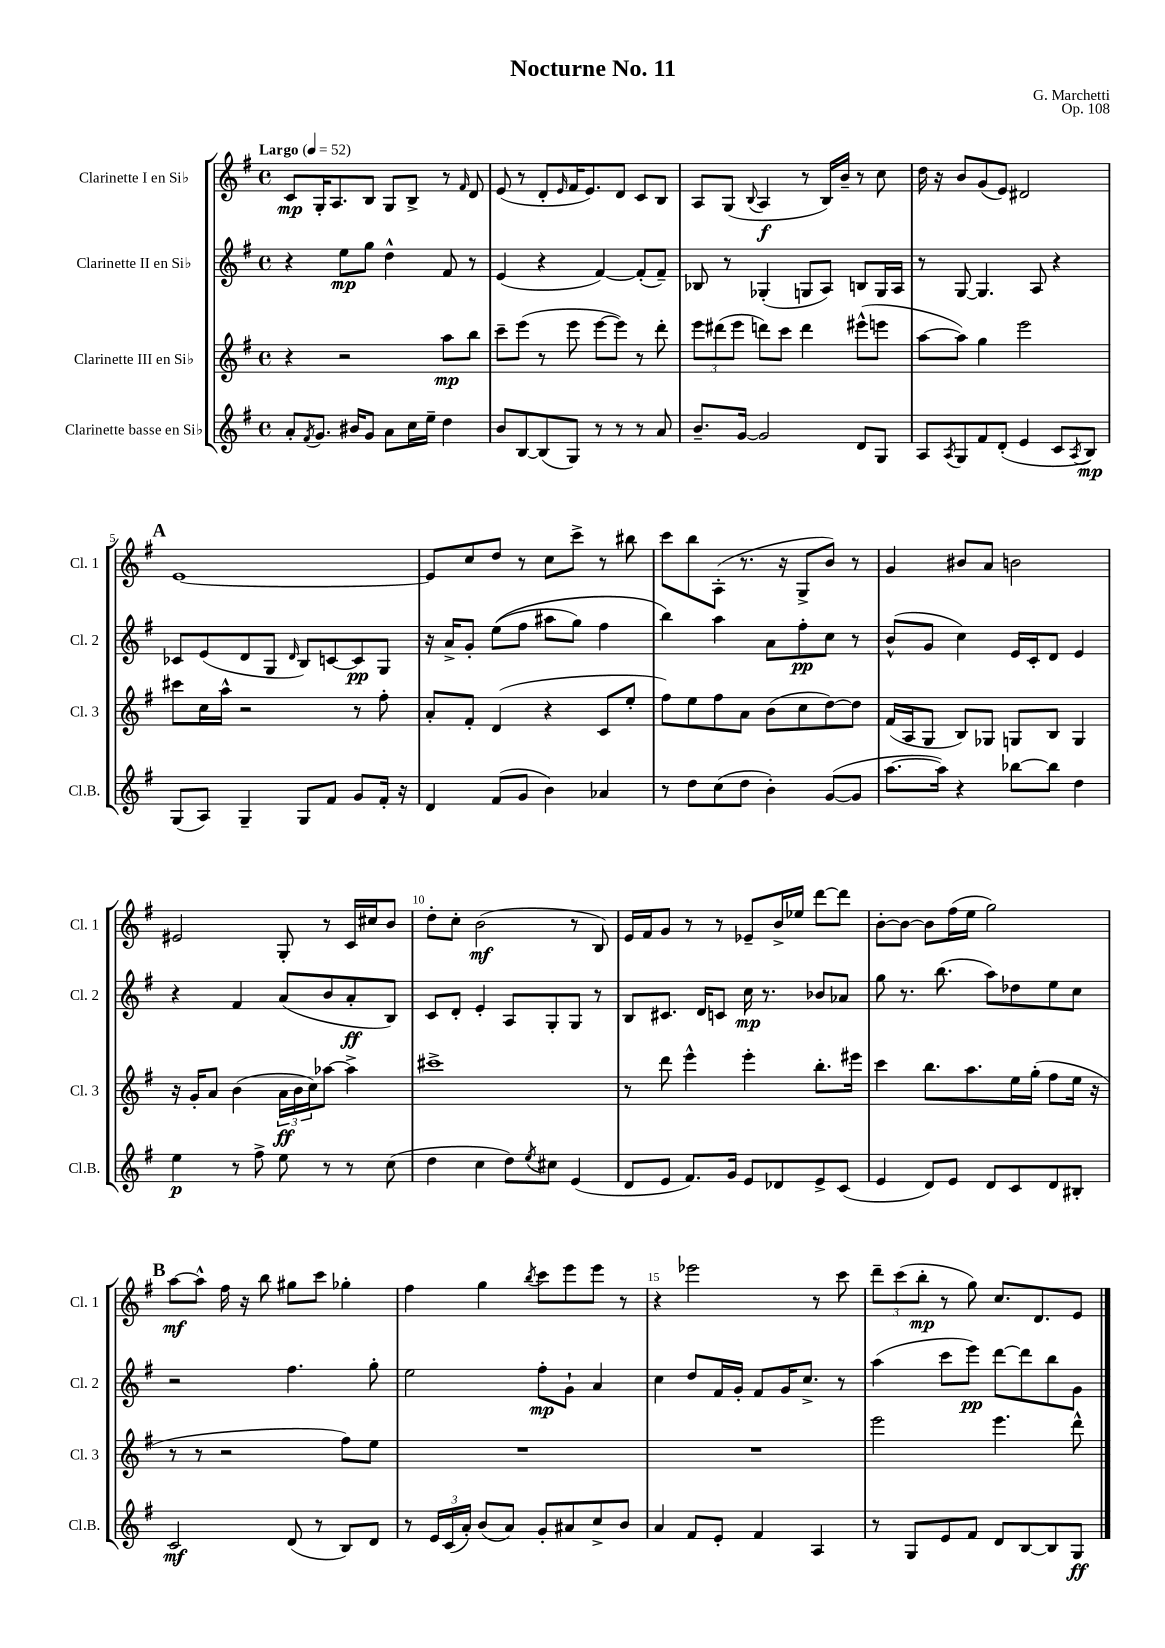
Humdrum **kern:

**kern	**kern	**kern	**kern
*staff4	*staff3	*staff2	*staff1
*clefG2	*clefG2	*clefG2	*clefG2
*k[f#]	*k[f#]	*k[f#]	*k[f#]
*M4/4	*M4/4	*M4/4	*M4/4
*met(c)	*met(c)	*met(c)	*met(c)
*MM52	*MM52	*MM52	*MM52
8a'/L	4r	4r	8c/L
8qf#/	.	.	.
8.g/J	.	.	16G'/K
.	.	.	8.A/
.	2r	8ee\L	.
16b#/LK	.	.	.
8g/J	.	8gg\J	8B/J
8a\L	.	4dd^^\	8G/L
16cc\L	.	.	8B^/J
16ee~\JJ	.	.	.
4dd\	8aa\L	8f#/	8r
.	.	.	16qqf#/
.	8bb\J	8r	8d/
=	=	=	=
8b/L	8ccc~\L	(4e/	(8e/
[8B/	(8eee\J	.	8r
(8B/]	8r	4r	8d'/L
.	.	.	16qqe/
8G/J)	8eee\	.	16f#/K
.	.	.	8.e/)
8r	[8eee\L	[4f#/)	.
8r	8eee\]J)	.	8d/J
8r	8r	(8f#'/]L	8c/L
8a/	8ddd'\	8f#~/J)	8B/J
=	=	=	=
8.b~/L	12eee\L	8B-/	8A/L
.	(12ddd#\	.	.
.	.	8r	(8G/J
.	12eee\J	.	.
[16g/Jk	.	.	.
.	.	.	8qqB/
2g/]	8ddd\L)	(4G-'/	4A/
.	8ccc\J	.	.
.	4ddd\	8G/L	8r
.	.	8A/J)	16B/LL)
.	.	.	16b~/JJ
8d/L	(8eee#^^\L	8B/L	8r
8G/J	8eee\J	16G/L	8cc\
.	.	16A/JJ	.
=	=	=	=
8A/L	[8aa\L	8r	16dd\
.	.	.	16r
8qA/	.	.	.
8G/	8aa\]J)	[8G/	8b/L
8f#/	4gg\	4.G/]	(8g/
(8d'/J	.	.	8e/J)
4e/	2eee\	.	2d#/
.	.	8A/	.
8c/L	.	4r	.
8qA/	.	.	.
8B/J)	.	.	.
=	=	=	=
(8G/L	8ccc#\L	8c-/L	[1e
8A/J)	16cc\L	(8e/	.
.	16aa^^\JJ	.	.
4G~/	2r	8d/	.
.	.	8G/J	.
.	.	16qqd/	.
8G/L	.	8B/L)	.
8f#/J	.	[8c/	.
8g/L	8r	8c/]	.
16f#'/Jk	8ff#'\	8G/J	.
16r	.	.	.
=	=	=	=
4d/	8a'/L	16r	8e/]L
.	.	16a^/LK	.
.	8f#'/J	8g'/J	8cc/
(8f#/L	(4d/	&((8ee\L	8dd/J
8g/J	.	8ff#\J	8r
4b\)	4r	8aa#\L	8cc\L
.	.	8gg\J)	8ccc^\J
4a-/	8c/L	4ff#\	8r
.	8ee'/J	.	8bb#\
=	=	=	=
8r	8ff#\L)	4bb\&)	8ccc\L
8dd\L	8ee\	.	8bb\
(8cc\	8ff#\	4aa\	(8A'\J
8dd\J	8a\J	.	8.r
4b'\)	(8b\L	8a\L	.
.	.	.	16r
.	8cc\	8ff#'\	8G^/L
([8g/L	[8dd\)	8cc\J	8b/J)
8g/]J	8dd\]J	8r	8r
=	=	=	=
[8.aa\L	(16f#/LL	(8b^^/L	4g/
.	16A/J	.	.
.	8G/J	8g/J	.
16aa\]Jk)	.	.	.
4r	8B/L)	4cc\)	8b#/L
.	8G-/J	.	8a/J
[8bb-\L	8G/L	16e/LL	2b\
.	.	16c'/J	.
8bb-\]J	8B/J	8d/J	.
4dd\	4G/	4e/	.
=	=	=	=
4ee\	16r	4r	2e#/
.	16g'/LK	.	.
.	8a/J	.	.
8r	(4b\	4f#/	.
8ff#^\	.	.	.
8ee\	24a\LL	(8a/L	8G'/
.	24b\	.	.
.	24cc\J)	.	.
8r	[8aa-\J	8b/	8r
8r	4aa-^\]	8a'/	16c/LL
.	.	.	16cc#/J
(8cc\	.	8B/J)	8b/J
=	=	=	=
4dd\	1ccc#^	8c/L	8dd'\L
.	.	8d'/J	8cc'\J
4cc\	.	4e'/	(2b\
8dd\L)	.	8A/L	.
8qee/	.	.	.
8cc#\J	.	8G'/	.
(4e/	.	8G/J	8r
.	.	8r	8B/)
=	=	=	=
8d/L	8r	8B/L	16e/LL
.	.	.	16f#/J
8e/J	8ddd\	8.c#/J	8g/J
8.f#/L)	4eee^^\	.	8r
.	.	16d/LK	.
.	.	8c/J	8r
16g/Jk	.	.	.
8e/L	4eee'\	16cc\	8e-~/L
.	.	8.r	.
8d-/	.	.	16b^/L
.	.	.	16ee-/JJ
8e^/	8.bb'\L	8b-/L	[8ddd\L
(8c/J	.	8a-/J	8ddd\]J
.	16eee#\Jk	.	.
=	=	=	=
4e/	4ccc\	8gg\	[8b'\L
.	.	8.r	8b\_J
8d/L)	8.bb\L	.	8b\]L
.	.	(8.bb\	.
8e/J	.	.	(16ff#\L
.	8.aa\	.	16ee\JJ
8d/L	.	8aa\L)	2gg\)
8c/	16ee\L	8dd-\	.
.	(16gg'\JJ	.	.
8d/	8ff#\L	8ee\	.
8B#'/J	16ee\Jk	8cc\J	.
.	16r	.	.
=	=	=	=
2c/	8r	2r	[8aa\L
.	8r	.	8aa^^\]J
.	2r	.	16ff#\
.	.	.	16r
.	.	.	8bb\
(8d/	.	4.ff#\	8gg#\L
8r	.	.	8ccc\J
8B/L)	8ff#\L)	.	4gg-'\
8d/J	8ee\J	8gg'\	.
=	=	=	=
8r	1r	2ee\	4ff#\
24e/LL	.	.	.
(24c/	.	.	.
24a'/JJ)	.	.	.
(8b/L	.	.	4gg\
8a/J)	.	.	.
.	.	.	8qbb/
8g'/L	.	8ff#'\L	8ccc\L
8a#/	.	8g`\J	8eee\
8cc^/	.	4a/	8eee\J
8b/J	.	.	8r
=	=	=	=
4a/	1r	4cc\	4r
8f#/L	.	8dd/L	2eee-\
8e'/J	.	16f#/L	.
.	.	16g'/JJ	.
4f#/	.	8f#/L	.
.	.	16g/K	.
.	.	8.cc^/J	.
4A/	.	.	8r
.	.	8r	8ccc\
=	=	=	=
8r	2eee\	(4aa\	12ddd~\L
.	.	.	(12ccc\
8G/L	.	.	.
.	.	.	12bb'\J
8e/	.	8ccc\L	8r
8f#/J	.	8eee\J)	8gg\)
8d/L	4.eee\	[8ddd\L	8.cc/L
[8B/	.	8ddd\]	.
.	.	.	8.d/
8B/]	.	8bb\	.
8G/J	8ddd^^\	8g\J	8e/J
==	==	==	==
*-	*-	*-	*-
